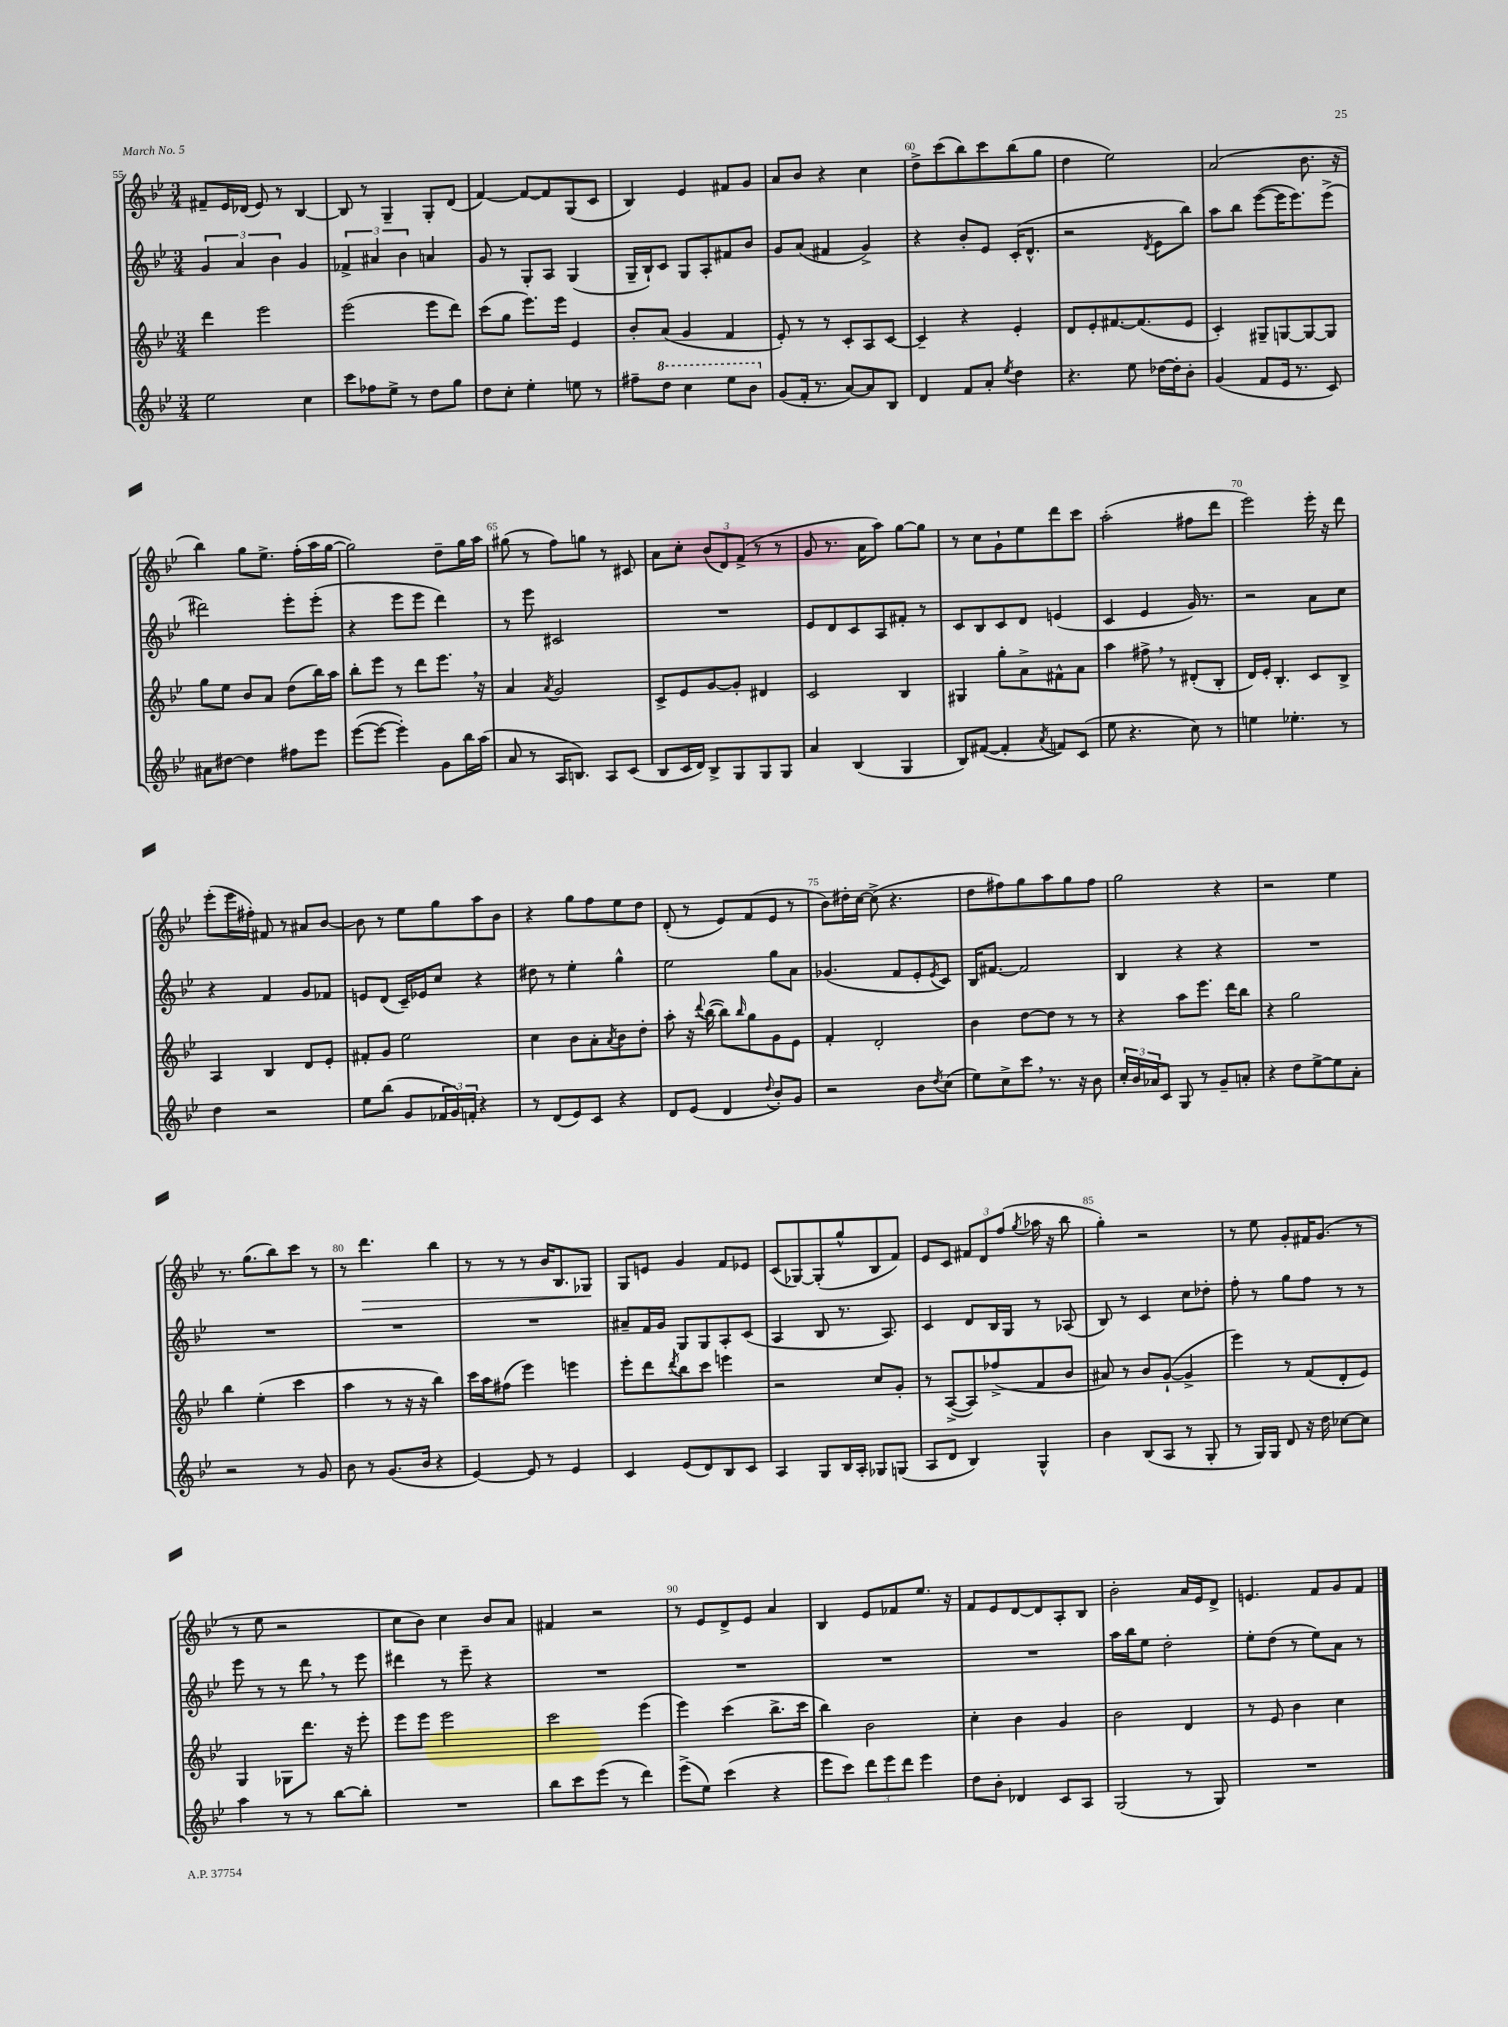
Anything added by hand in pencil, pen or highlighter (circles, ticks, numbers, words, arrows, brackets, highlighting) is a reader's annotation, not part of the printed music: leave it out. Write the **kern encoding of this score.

**kern	**kern	**kern	**kern	**dynam
*part4	*part3	*part2	*part1	*part1
*staff4	*staff3	*staff2	*staff1	*staff1
*clefG2	*clefG2	*clefG2	*clefG2	*
*k[b-e-]	*k[b-e-]	*k[b-e-]	*k[b-e-]	*
*M3/4	*M3/4	*M3/4	*M3/4	*
=55	=55	=55	=55	=55
2ee-\	4ddd\	6g/	8f#X~/L	.
.	.	.	16e-/L	.
.	.	6a/	.	.
.	.	.	(16d-X/JJ	.
.	2eee-\	.	8e-/)	.
.	.	6b-\	.	.
.	.	.	8r	.
4cc\	.	4g/	[4B-/	.
=56	=56	=56	=56	=56
8ccc\L	(2eee-\	6f-X^/	8B-/]	.
8ff-X\	.	.	8r	.
.	.	6a#X/	.	.
8ee-^\J	.	.	4G~/	.
.	.	6b-\	.	.
8r	.	.	.	.
8dd\L	8eee-\L	4an/	8G'/L	.
8gg\J	8ddd\J)	.	(8d/J	.
=57	=57	=57	=57	=57
8dd\L	(8ccc\L	8g/	[4f/)	.
8cc'\J	8gg\J	8r	.	.
4ee-'\	8.eee-\L)	8G'/L	8f/L_	.
.	.	8A/J	8f/]	.
.	16eee-\Jk	.	.	.
8een\	4e-/	(4G/	(8G/	.
8r	.	.	8c/J	.
=58	=58	=58	=58	=58
8ff#X~\L	8b-'/L	16G~/LL	4B-/)	.
.	.	16B-`/J)	.	.
*8va	*	*	*	*
8ddd\J	(8a/J	8c/J	.	.
4ccc\	4g/	8G/L	4e-/	.
.	.	8A'/	.	.
8eee-\L	4f/	8f#X/	8f#X/L	.
8bb-\J	.	8b-/J	8g/J	.
=59	=59	=59	=59	=59
*X8va	*	*	*	*
(8g/L	8e-'/)	8g/L	8a/L	.
16f'/Jk	8r	(8a/J	8b-/J	.
8.r	.	.	.	.
.	8r	4f#X/	4r	.
[8a/L)	8c'/L	.	.	.
8a/]	8A/	4g^/)	4cc\	.
8B-/J	[8c/J	.	.	.
=60	=60	=60	=60	=60
4d/	4c~/]	4r	8dd^\L	.
.	.	.	(8ccc\	.
8f/L	4r	8b-'/L	8bb-\)	.
8a'/J	.	8e-/J	8ccc\	.
8qee-/	.	.	.	.
4dd\	4e-'/	(16c'/KL	(8bb-\	.
.	.	8.d^^/J	.	.
.	.	.	8gg\J	.
=61	=61	=61	=61	=61
4.r	8d/L	2r	4dd\	.
.	8e-'/	.	.	.
.	[8.f#X/	.	2ee-\)	.
8ee-\	.	.	.	.
.	(8.f#/]	.	.	.
.	.	8qd/	.	.
[16dd-X\LL	.	8e-\L	.	.
16dd-'\J]	.	.	.	.
8b-'\J	8e-/J	8bb-\J)	.	.
=62	=62	=62	=62	=62
(4g/	4c'/)	8aa\L	(2a/	.
.	.	8bb-\J	.	.
8f/L	8G#X~/L	([8eee-\L	.	.
16e-/Jk	[8Gn/	16eee-\K]	.	.
8.r	.	8.eee-\)	.	.
.	8G/_	.	8.b-\	.
8c/)	8G/J]	(8eee-^\J	.	.
.	.	.	16r	.
!!LO:LB:g=z
=63	=63	=63	=63	=63
8a#X\L	8gg\L	2ddd#X\)	4bb-\)	.
[8dd#X\J	8ee-\J	.	.	.
4dd#\]	8b-/L	.	8gg\L	.
.	8a/J	.	8.ee-^\J	.
8ff#X\L	(8dd\L	8eee-'\L	.	.
.	.	.	(16ff'\LL	.
8eee-\J	16bb-\L)	(8eee-'\J	16aa\	.
.	16aa\JJ	.	[16gg\JJ	.
=64	=64	=64	=64	=64
([8eee-\L	8bb-'\L	4r	2gg\])	.
8eee-\J_	8eee-\J	.	.	.
4eee-'\])	8r	8eee-\L	.	.
.	8ddd\L	8eee-\J	.	.
8g\L	8.eee-,\J	4ddd\)	8dd~\L	.
16bb-\L	.	.	16gg\L	.
(16aa\JJ	16r	.	16aa\JJ	.
=65	=65	=65	=65	=65
8a/	4a/	8r	(8gg#X\	.
8r	.	8eee-\	8r	.
.	8qa/	.	.	.
16A/KL	2g/	2c#X/	8ff\L)	.
8.Bn/J)	.	.	.	.
.	.	.	8ggn\J	.
8A/L	.	.	8r	.
(8c/J	.	.	8c#X/	.
=66	=66	=66	=66	=66
8B-/L	8c^/L	2.r	8a\L	.
16c/L	8e-/	.	8cc'\J	.
16d/JJ)	.	.	.	.
8B-^/L	[8g/	.	(12b-/L	.
.	.	.	12d/)	.
8G/	8g'/J]	.	.	.
.	.	.	(12f^/J	.
8G/	4d#X/	.	8r	.
8G/J	.	.	8r	.
=67	=67	=67	=67	=67
4a/	2c/	8e-/L	8g/	.
.	.	8d/	8.r	.
(4B-/	.	8c/	.	.
.	.	.	16a\KL	.
.	.	8A/	8aa\J)	.
4G/	4B-/	8f#X'/J	[8gg\L	.
.	.	8r	8gg\J]	.
=68	=68	=68	=68	=68
8B-/L)	4G#X/	8c/L	8r	.
([8f#X/J	.	8B-/	8cc\L	.
4f#'/]	8gg'\L	8c/	8g`\	.
.	8a^\	8d/J	8ee-\	.
8qa/	.	.	.	.
8fn/L)	8f#X^^\	(4en/	8ddd\	.
(8c/J	8a\J	.	8ccc\J	.
=69	=69	=69	=69	=69
8ee-\	4aa\	4c/	(2aa'\	.
4.r	.	.	.	.
.	8ff#X^,\	4e-/	.	.
.	8r	.	.	.
8cc\)	(8d#X'/L	16g/)	8ff#X\L	.
.	.	8.r	.	.
8r	8B-'/J	.	8ddd\J	.
=70	=70	=70	=70	=70
4een\	16d/LL)	2r	2eee-\)	.
.	16e-'/JJ	.	.	.
.	4.B-'/	.	.	.
4.ee-X'\	.	.	.	.
.	8c/L	8a\L	16eee-'\	.
.	.	.	16r	.
8r	8B-^/J	8cc\J	8ddd\	.
!!LO:LB:g=z
=71	=71	=71	=71	=71
4dd\	4A/	4r	(8eee-'\L	.
.	.	.	16eee-\L	.
.	.	.	16ff#X'\JJ)	.
2r	4B-/	4f/	8f#X/	.
.	.	.	8r	.
.	8d/L	8g/L	8a#X/L	.
.	8e-'/J	8f-X/J	[8b-/J	.
=72	=72	=72	=72	=72
8ee-\L	8f#X'/L	8en/L	8b-\]	.
(8bb-\J	8g/J	(8d/J	8r	.
8g/L	2ee-\	16c~/LL)	8ee-\L	.
.	.	16e-X/J	.	.
24f-X/L	.	8cc/J	8gg\	.
24g/)	.	.	.	.
24fn'/JJ	.	.	.	.
4r	.	4r	8aa\	.
.	.	.	8b-\J	.
=73	=73	=73	=73	=73
8r	4cc\	8dd#X\	4r	.
(8d/L	.	8r	.	.
8e-/)	8b-\L	4ee-'\	8gg\L	.
8c/J	8a'\	.	8ff\	.
.	8qa/	.	.	.
4r	8b-\	4gg^^\	8ee-\	.
.	8dd'\J	.	8dd\J	.
=74	=74	=74	=74	=74
8d/L	8aa'\	2ee-\	(8d'/	.
(8e-/J	16r	.	8r	.
.	8qqddd/	.	.	.
.	([16bb-\	.	.	.
4d/	8bb-\L])	.	8e-/L)	.
.	16qqbb-/	.	.	.
.	8gg\	.	(8f/	.
8qqdd/	.	.	.	.
8b-'/L)	8g\	8gg\L	8e-/J	.
8g/J	8e-\J	8a\J	8r	.
=75	=75	=75	=75	=75
2r	4f'/	(4.g-X/	8b-\L)	.
.	.	.	16dd#X'\L	.
.	.	.	[16cc\JJ	.
.	2d'/	.	(8cc^\]	.
.	.	8f/L	4.r	.
8b-\L	.	8e-'/	.	.
8qdd/	.	8qe-/	.	.
(8cc\J	.	8c/J)	.	.
=76	=76	=76	=76	=76
8ee-\L)	4b-\	16B-/KL	8dd\L	.
.	.	[8.f#X/J	.	.
8cc^\	.	.	8ff#X\)	.
8ccc,\J	[8dd\L	2f#/]	8gg\	.
8.r	8dd\J]	.	8aa\	.
.	8r	.	8gg\	.
16r	.	.	.	.
8b-\	8r	.	8ff#\J	.
=77	=77	=77	=77	=77
24cc'/LL	4r	4B-/	2gg\	.
24b-/	.	.	.	.
24a-X/J	.	.	.	.
8c/J	.	.	.	.
8G/	8aa\L	4r	.	.
8r	8.eee-\J	.	.	.
8g~/L	.	4r	4r	.
.	16ddd\KL	.	.	.
8an'/J	8bb-\J	.	.	.
=78	=78	=78	=78	=78
4r	4r	2.r	2r	.
8dd\L	2gg\	.	.	.
[8ee-^\	.	.	.	.
8ee-\]	.	.	4ee-\	.
8a'\J	.	.	.	.
!!LO:LB:g=z
=79	=79	=79	=79	=79
2r	4bb-\	2.r	8.r	.
.	.	.	(8.gg\L	.
.	(4ee-'\	.	.	.
.	.	.	8bb-\)	.
8r	4ccc\	.	8ccc\J	.
8g/	.	.	8r	.
=80	=80	=80	=80	=80
8b-\	4aa\	2.r	8r	.
!	!	!	!	!LO:HP:b
8r	.	.	4.ddd\	>
(8.g/L	8r	.	.	.
.	16r	.	.	.
16b-/Jk	16r	.	.	.
4r	4bb-\)	.	4bb-\	.
=81	=81	=81	=81	=81
[4e-/)	16ccc\LL	2.r	8r	.
.	16aa\J	.	.	.
.	(8ff#X\J	.	8r	.
8e-/]	4eee-\)	.	8r	.
8r	.	.	16b-/KL	.
.	.	.	8.B-/	.
4e-/	4eeen\	.	.	.
.	.	.	8G-X/J	.
.	.	.	.	]
=82	=82	=82	=82	=82
4c/	8eee-'\L	8a#X~/L	8G/L	.
.	8ddd\	16f/L	8en/J	.
.	.	16g/JJ	.	.
.	8qddd/	.	.	.
(8e-/L	8bb-\	8G/L	4g/	.
8d/)	8ccc\J	8G/	.	.
8B-/	4eeen\	8A'/	8f/L	.
8c/J	.	(8c/J	8e-X/J	.
=83	=83	=83	=83	=83
4A/	2r	4A/	(8c/L	.
.	.	.	[8G-X/)	.
8G/L	.	8B-/	(8G-'/]	.
16B-/L	.	8.r	8gg^^/	.
16A'/JJ	.	.	.	.
8G-X/L	8cc/L	.	8B-/	.
.	.	8.A/)	.	.
(8Gn/J	8g'/J	.	8f/J)	.
=84	=84	=84	=84	=84
8A/L	8r	4c/	8e-/L	.
8d/J	([8A^/L	.	8c/J	.
4B-/)	8A/])	8d/L	12f#X/L	.
.	.	.	12d/	.
.	(8ff-X^/	16B-/L	.	.
.	.	.	(12ff/J	.
.	.	16G/JJ	.	.
.	.	.	8qgg/	.
4G^^/	8f/	8r	16aa-X\	.
.	.	.	16r	.
.	8b-/J	(8A-X/	8bb-\	.
=85	=85	=85	=85	=85
4b-\	8a#X/)	8B-/)	4gg'\)	.
.	8r	8r	.	.
(8B-/L	8b-/L	4c/	2r	.
8A/J	([8g`/J	.	.	.
8r	4g^/]	8cc\L	.	.
8G'/	.	8dd-X'\J	.	.
=86	=86	=86	=86	=86
8r	4eee-\)	8ff'\	8r	.
16G/LL)	.	8r	8ee-\	.
16G/JJ	.	.	.	.
8d/	8r	8gg\L	8g'/L	.
16r	(8f/L	8ff\J	16f#X/K	.
16dd\	.	.	(8.g/J	.
[8cc-X\L	8d'/	8r	.	.
8cc-\J]	8e-/J)	8r	8r	.
!!LO:LB:g=z
=87	=87	=87	=87	=87
4aa\	4G/	8eee-\	8r	.
.	.	8r	8ee-\	.
8r	8G-X\L	8r	2r	.
8r	8.ddd\J	8ddd,\	.	.
[8bb-\L	.	8r	.	.
.	16r	.	.	.
8bb-'\J]	8eee-'\	8eee-\	.	.
=88	=88	=88	=88	=88
2.r	8eee-\L	4ddd#X\	8cc\L	.
.	8eee-\J	.	8b-\J)	.
.	2eee-\	8r	4cc\	.
.	.	8eee-~\	.	.
.	.	4r	8b-/L	.
.	.	.	8a/J	.
=89	=89	=89	=89	=89
8bb-\L	2ccc\	2.r	4f#X/	.
8ccc\	.	.	.	.
(8eee-\J	.	.	2r	.
8r	.	.	.	.
4ddd\)	(4eee-\	.	.	.
=90	=90	=90	=90	=90
(8eee-^\L	4eee-\)	2.r	8r	.
8ee-\J)	.	.	8e-/L	.
(4ccc\	(4ccc\	.	8d^/	.
.	.	.	8e-/J	.
4r	8.bb-^\L	.	4a/	.
.	16ccc\Jk	.	.	.
=91	=91	=91	=91	=91
8eee-\L	4bb-\)	2.r	4B-/	.
8ccc\J)	.	.	.	.
12ddd\L	2b-\	.	8e-/L	.
12eee-\	.	.	.	.
.	.	.	8f-X/	.
12ddd\J	.	.	.	.
4eee-\	.	.	8.ee-/J	.
.	.	.	16r	.
=92	=92	=92	=92	=92
8dd\L	4cc'\	2.r	8f/L	.
8b-'\J	.	.	8e-/	.
4d-X/	4b-\	.	[8d/	.
.	.	.	8d/]	.
8c/L	4g/	.	8A'/	.
8A/J	.	.	8B-/J	.
=93	=93	=93	=93	=93
(2G/	2b-\	16aa\LL	2b-'\	.
.	.	16bb-\J	.	.
.	.	8ee-\J	.	.
.	.	2dd'\	.	.
8r	4d/	.	16a/LL	.
.	.	.	16e-/J	.
8G/)	.	.	8d^/J	.
=94	=94	=94	=94	=94
2.r	8r	8ee-'\L	4.en/	.
.	8e-/	(8dd\J	.	.
.	4b-\	8r	.	.
.	.	8ee-\L)	8f/L	.
.	4cc\	8a\J	8g/	.
.	.	8r	8f/J	.
==	==	==	==	==
*-	*-	*-	*-	*-
